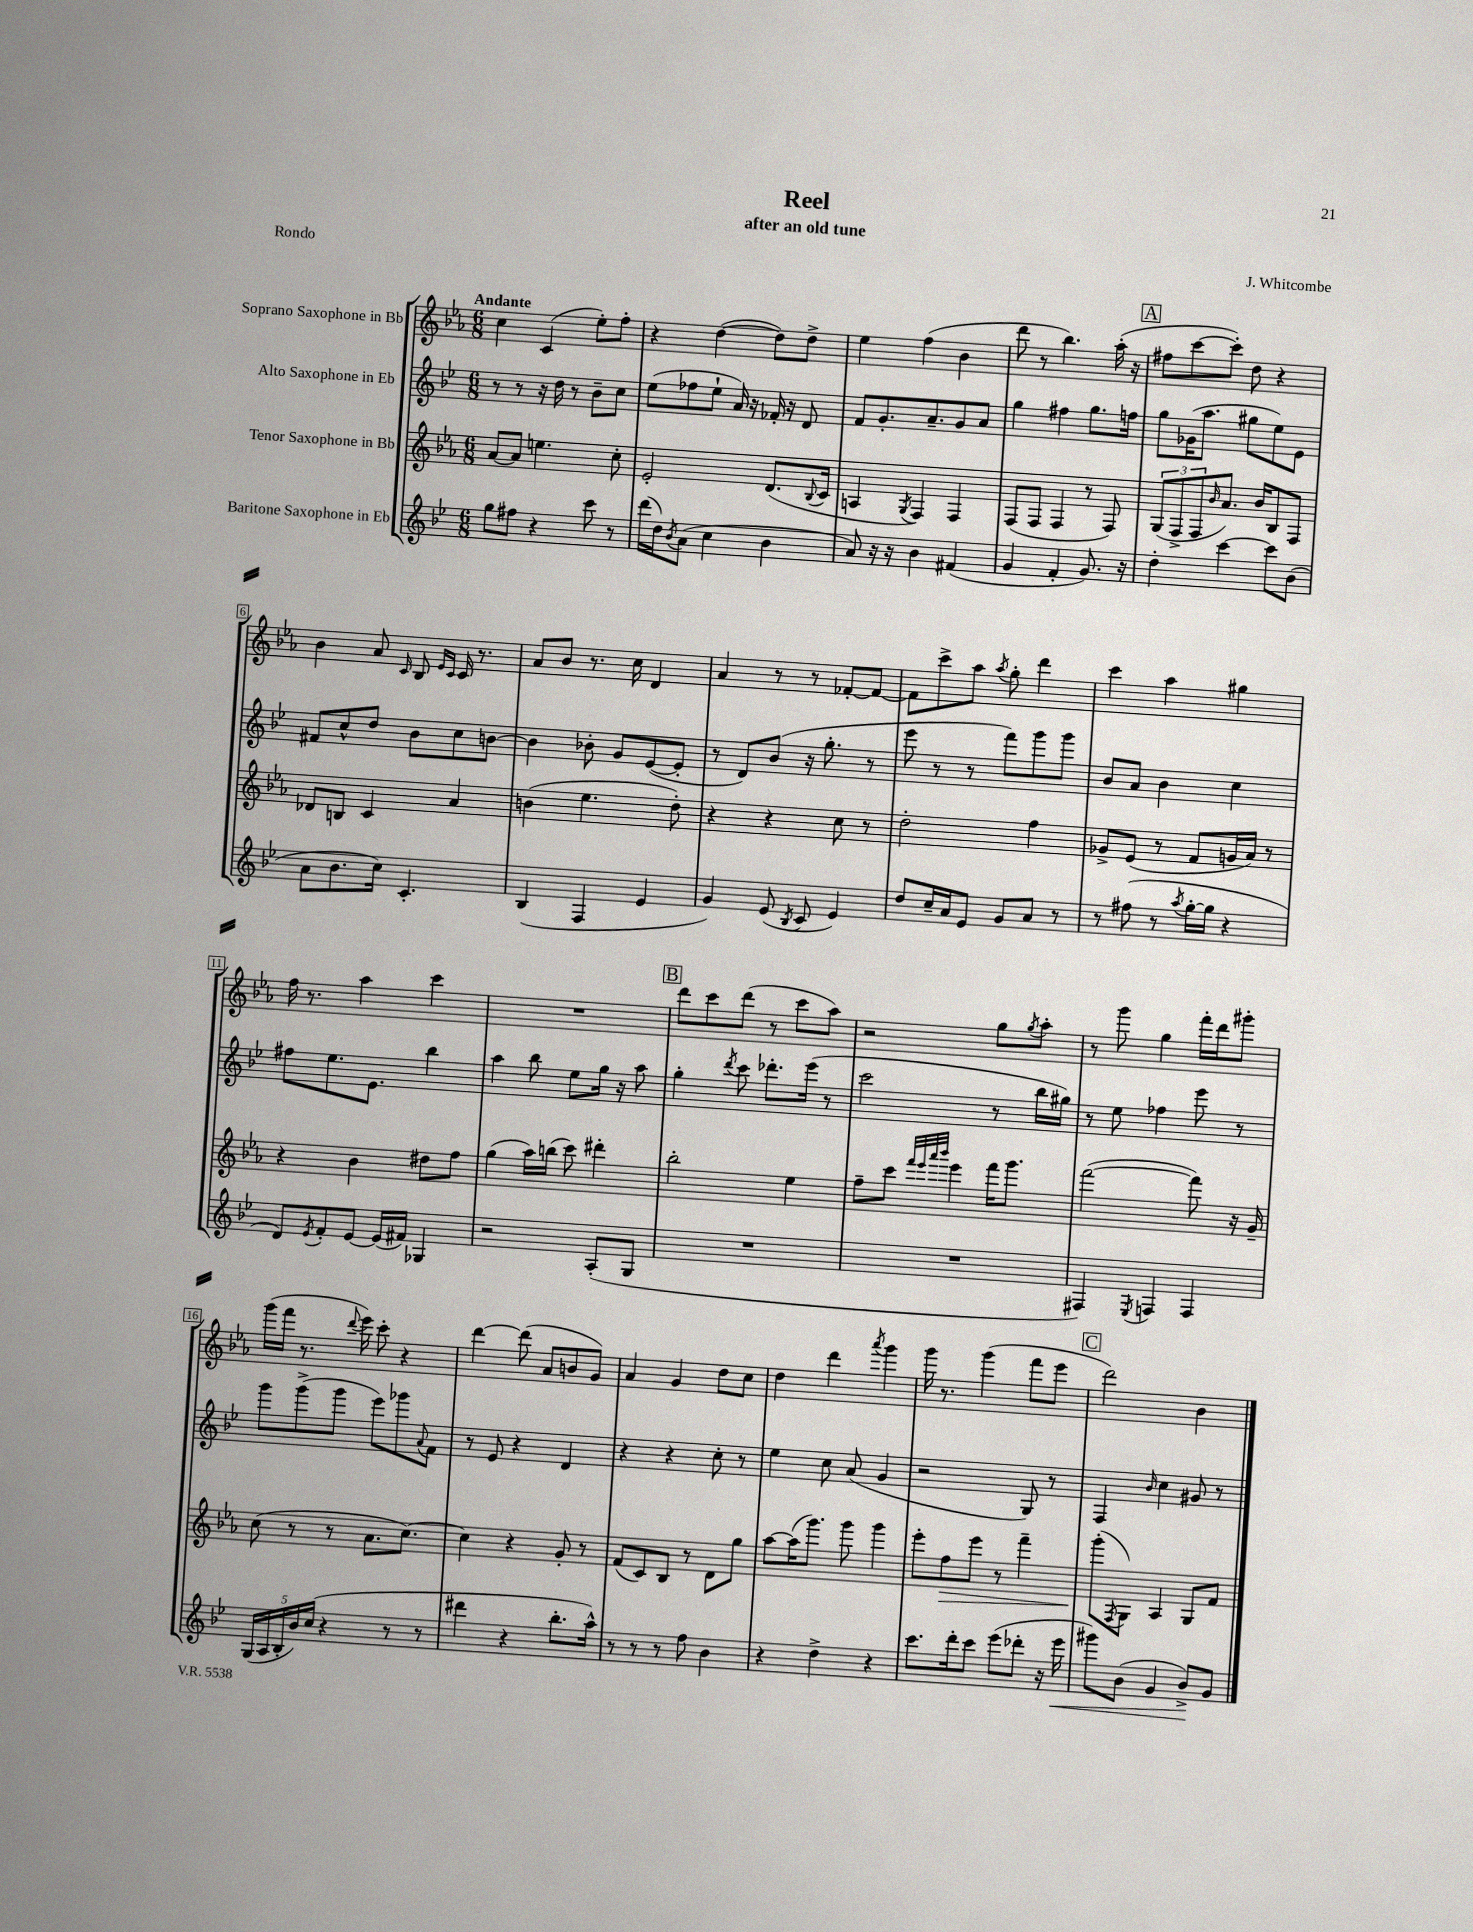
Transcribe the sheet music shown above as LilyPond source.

\header { title = "Reel" composer = "J. Whitcombe" subtitle = "after an old tune" piece = "Rondo" }
<<
\new StaffGroup <<
\new Staff = "s0" \with { instrumentName = "Soprano Saxophone in Bb" } {
    \clef treble \key ees \major \numericTimeSignature \time 6/8 \tempo "Andante"
    c''4 c'4( ees''8-.) f''8-. |
    r4 d''4~( d''8) d''8-> |
    ees''4 f''4( bes'4 |
    d'''8 r8 bes''4.) aes''16-.( r16 |
    \mark \markup { \box "A" } fis''8 c'''8~ c'''8-.) d''8 r4 |
    bes'4 aes'8 \grace { c'16 } bes8 \grace { ees'16 c'16 } c'16 r8. |
    aes'8 bes'8 r8. c''16 d'4 |
    aes'4 r8 r8 fes'8~-. fes'8~ |
    fes'8 c'''8-> aes''8 \acciaccatura { aes''8 } g''8-. d'''4 |
    c'''4 aes''4 gis''4 |
    f''16 r8. aes''4 c'''4 |
    R2. |
    \mark \markup { \box "B" } d'''8 c'''8 d'''8( r8 c'''8 aes''8) |
    r2 g''8 \acciaccatura { g''8 } aes''8-. |
    r8 g'''8 g''4 f'''16-. d'''16 gis'''8-. |
    g'''16( f'''16 r8. \appoggiatura { d'''8 } ees'''16) c'''8-. r4 |
    d'''4~ d'''8( aes'8 b'8 g'8) |
    aes'4 g'4 d''8 c''8 |
    d''4 d'''4 \acciaccatura { aes'''8 } g'''4 |
    g'''16 r8. g'''4( f'''8 ees'''8 |
    \mark \markup { \box "C" } d'''2) bes'4 \bar "|." |
}
\new Staff = "s1" \with { instrumentName = "Alto Saxophone in Eb" } {
    \clef treble \key bes \major \numericTimeSignature \time 6/8
    r8 r8 r16 d''16 r8 bes'8-- c''8 |
    ees''8( fes''8 ees''8-! a'16) r16 fes'16-. r16 d'8 |
    f'8 g'8.-. a'8.-- g'8 a'8 |
    g''4 fis''4 g''8. f''16 |
    \mark \markup { \box "A" } g''8 ges'16( a''8. gis''8 ees''8) ees'8 |
    fis'8 c''8-^ d''8 bes'8 c''8 b'8~ |
    b'4 bes'8-. g'8 ees'8~( ees'8-. |
    r8 d'8) bes'8( r16 g''8.-. r8 |
    ees'''8 r8 r8 f'''8) g'''8 g'''8 |
    bes'8 a'8 bes'4 c''4 |
    fis''8 ees''8. ees'8. bes''4 |
    a''4 bes''8 ees''8 g''16 r16 a''8 |
    \mark \markup { \box "B" } g''4-. \acciaccatura { d'''8 } c'''8 des'''8.-. ees'''16( r8 |
    c'''2 r8 bes''16 gis''16) |
    r8 ees''8 fes''4 ees'''8 r8 |
    g'''8 g'''8->( g'''8 ees'''8) ges'''8 \appoggiatura { a'8 } f'8 |
    r8 ees'8 r4 d'4 |
    r4 r4 c''8-. r8 |
    ees''4 c''8 a'8( g'4 |
    r2 g8) r8 |
    \mark \markup { \box "C" } f4 \grace { bes'16 } c''4 gis'8 r8 \bar "|." |
}
\new Staff = "s2" \with { instrumentName = "Tenor Saxophone in Bb" } {
    \clef treble \key ees \major \numericTimeSignature \time 6/8
    aes'8~ aes'8 e''4. c''8-. |
    ees'2-. d'8.( \appoggiatura { bes8 } c'16 |
    a4 \acciaccatura { g8 } f4) f4 |
    f8( f8 f4 r8 f8) |
    \mark \markup { \box "A" } \tuplet 3/2 { g8( f8-> f8 } \grace { bes'16 } aes'8.) bes'16 bes8 f8 |
    des'8 b8 c'4 aes'4 |
    b'4( ees''4. d''8-.) |
    r4 r4 c''8 r8 |
    d''2-. f''4 |
    ges'8-> ees'8( r8 f'8 g'16 aes'16) r8 |
    r4 bes'4 dis''8 f''8 |
    g''4( aes''16) b''16( c'''8) dis'''4-. |
    \mark \markup { \box "B" } bes''2-. ees''4 |
    f''8-- c'''8 \grace { f'''32 ees'''32 aes'''32 bes'''32 } ees'''4 f'''16 g'''8. |
    f'''2~( f'''8) r16 g'16-- |
    c''8( r8 r8 aes'8. c''8.~) |
    c''4 r4 g'8-. r8 |
    f'8( c'8) bes8 r8 d'8 g''8 |
    aes''8~ aes''16( g'''8.) g'''8 g'''4 |
    ees'''8-. f''8\> ees'''8 r8 f'''4-- |
    \mark \markup { \box "C" } g'''8-.\!( \acciaccatura { f8 } g8) aes4 g8 f'8 \bar "|." |
}
\new Staff = "s3" \with { instrumentName = "Baritone Saxophone in Eb" } {
    \clef treble \key bes \major \numericTimeSignature \time 6/8
    g''8 fis''8 r4 c'''8 r8 |
    d'''16( d''16) \acciaccatura { bes'8 } a'8( c''4 bes'4 |
    a'8) r16 r16 bes'4 fis'4( |
    g'4 f'4-. g'8.) r16 |
    \mark \markup { \box "A" } d''4-. c'''4~ c'''8 bes'8( |
    a'8 bes'8. c''16) c'4.-. |
    bes4( f4 ees'4 |
    g'4) ees'8( \acciaccatura { bes8 } c'8 ees'4) |
    d''8 c''16-- a'16 ees'8 g'8 a'8 r8 |
    r8 fis''8( r8 \acciaccatura { a''8 } g''16~-. g''16 r4 |
    d'8) \acciaccatura { ees'8 } f'8-. ees'8~ ees'16( fis'16) ges4 |
    r2 a8-.( g8 |
    \mark \markup { \box "B" } R2. |
    R2. |
    fis4) \acciaccatura { ees8 } f4 f4 |
    \tuplet 5/4 { g16( a16 bes16-. bes'16) c''16( } r4 r8 r8 |
    dis'''4 r4 bes''8.-. a''16-^) |
    r8 r8 r8 f''8 bes'4 |
    r4 d''4-> r4 |
    c'''8. d'''16-. c'''8 ees'''8( des'''8-. r16 ees'''16\< |
    \mark \markup { \box "C" } gis'''8) bes'8( g'4 bes'8->\!) g'8 \bar "|." |
}
>>
>>
\layout { \context { \Score \override BarNumber.stencil = #(make-stencil-boxer 0.1 0.3 ly:text-interface::print) } }
